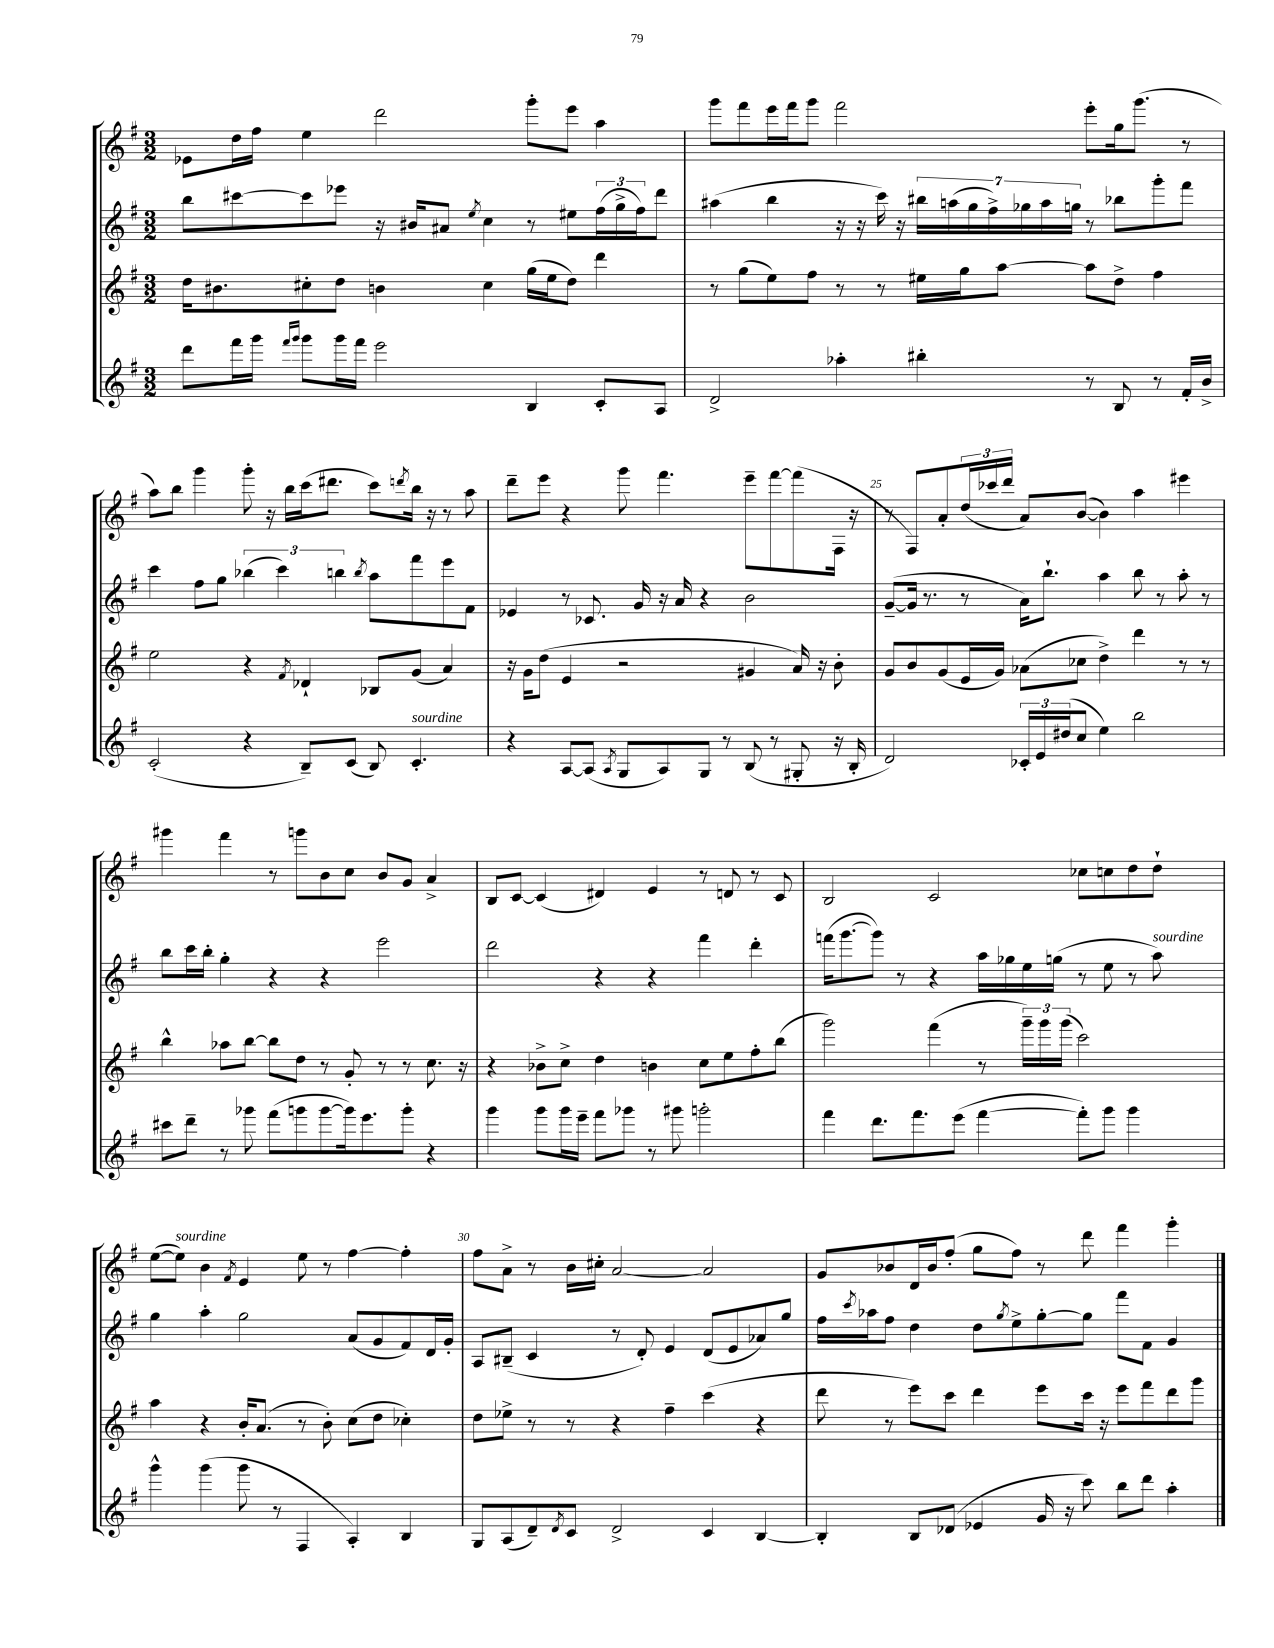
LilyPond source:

<<
\new StaffGroup <<
\new Staff = "s0" {
    \clef treble \key g \major \numericTimeSignature \time 3/2
    ees'8 d''16 fis''16 e''4 d'''2 g'''8-. e'''8 a''4 |
    g'''8 fis'''8 e'''16 fis'''16 g'''8 fis'''2 e'''8-. g''16 g'''8.( r8 |
    a''8) b''8 g'''4 g'''8-. r16 b''16 c'''16( dis'''8. c'''8) \acciaccatura { d'''8 } b''16 r16 r8 a''8 |
    d'''8-- e'''8 r4 g'''8 fis'''4. e'''8-- fis'''8~ fis'''8( fis16 r16 |
    r8 fis8) a'8-. \tuplet 3/2 { d''16( ces'''16 d'''16 } a'8) b'8~( b'4) a''4 eis'''4 |
    gis'''4 fis'''4 r8 g'''8 b'8 c''8 b'8 g'8 a'4-> |
    b8 c'8~ c'4( dis'4) e'4 r8 d'8 r8 c'8 |
    b2 c'2 ces''8 c''8 d''8 d''8-! |
    e''8~( e''8^\markup { \italic "sourdine" }) b'4 \acciaccatura { fis'8 } e'4 e''8 r8 fis''4~ fis''4-. |
    fis''8 a'8-> r8 b'16 cis''16-. a'2~ a'2 |
    g'8 bes'8 d'16 bes'16 fis''8-.( g''8 fis''8) r8 d'''8 fis'''4 g'''4-. \bar "|." |
}
\new Staff = "s1" {
    \clef treble \key g \major \numericTimeSignature \time 3/2
    b''8 cis'''8~ cis'''8 ees'''8 r16 bis'16 ais'8 \acciaccatura { e''8 } c''4 r8 eis''8 \tuplet 3/2 { fis''16( g''16-> fis''16) } d'''8 |
    ais''4( b''4 r16 r16 c'''16) r16 \tuplet 7/4 { bis''16 a''16( g''16 fis''16->) ges''16 a''16 g''16 } r8 bes''8 g'''8-. fis'''8 |
    c'''4 fis''8 g''8 \tuplet 3/2 { bes''4( c'''4) b''4 } \acciaccatura { b''8 } a''8 fis'''8 e'''8 fis'8 |
    ees'4 r8 ces'8. g'16 r16 a'16 r4 b'2 |
    g'8~--( g'16 r8. r8 a'16) b''8.-! a''4 b''8 r8 a''8-. r8 |
    b''8 c'''16 b''16-. g''4-. r4 r4 e'''2 |
    d'''2 r4 r4 fis'''4 d'''4-. |
    f'''16( g'''8.~ g'''8) r8 r4 a''16 ges''16 e''16 g''16( r8 e''8 r8 a''8^\markup { \italic "sourdine" }) |
    g''4 a''4-. g''2 a'8( g'8 fis'8) d'16 g'16-. |
    a8 bis8--( c'4 r8 d'8-.) e'4 d'8( e'8 aes'8) g''8 |
    fis''16 \acciaccatura { c'''8 } aes''16 fis''8 d''4 d''8 \acciaccatura { g''8 } e''8-> g''8~-. g''8 fis'''8 fis'8 g'4 \bar "|." |
}
\new Staff = "s2" {
    \clef treble \key g \major \numericTimeSignature \time 3/2
    d''16 bis'8. cis''8-. d''8 b'4 cis''4 g''16( e''16 d''8) d'''4 |
    r8 g''8( e''8) fis''8 r8 r8 eis''16 g''16 a''8~ a''8 d''8-> fis''4 |
    e''2 r4 \acciaccatura { fis'8 } des'4-! bes8 g'8( a'4) |
    r16 g'16 d''8( e'4 r2 gis'4 a'16) r16 b'8-. |
    g'8 b'8 g'8( e'16 g'16) aes'8( ces''8 d''4->) d'''4 r8 r8 |
    b''4-^ aes''8 b''8~ b''8 d''8 r8 g'8-. r8 r8 c''8. r16 |
    r4 bes'8-> c''8-> d''4 b'4 c''8 e''8 fis''8-. b''8( |
    g'''2) fis'''4( r8 \tuplet 3/2 { g'''16--) g'''16 g'''16( } c'''2) |
    a''4 r4 b'16-. a'8.( r8 b'8-.) c''8( d''8 ces''4-.) |
    d''8 ees''8-> r8 r8 r4 fis''4-- c'''4( r4 |
    d'''8 r8 e'''8) c'''8 d'''4 e'''8 c'''16 r16 e'''8 fis'''8 d'''8 g'''8 \bar "|." |
}
\new Staff = "s3" {
    \clef treble \key g \major \numericTimeSignature \time 3/2
    d'''8 fis'''16 g'''16 \grace { fis'''16 g'''16 } g'''8 g'''16 fis'''16 e'''2 b4 c'8-. a8 |
    d'2-> aes''4-. bis''4-. r8 b8 r8 fis'16-. b'16-> |
    c'2-.( r4 b8--) c'8( b8) c'4.-.^\markup { \italic "sourdine" } |
    r4 a8~ a8( \acciaccatura { a8 } g8 a8) g8 r8 b8( r8 gis8-. r16 b16-. |
    d'2) \tuplet 3/2 { ces'16-. e'16 dis''16( } c''8 e''4) b''2 |
    cis'''8 d'''8-- r8 ges'''8 fis'''8( g'''8 g'''8~ g'''16) e'''8. g'''8-. r4 |
    g'''4 g'''8 g'''16 e'''16-- fis'''8 ges'''8 r8 gis'''8 g'''2-. |
    fis'''4 d'''8. fis'''8. e'''8( fis'''4~ fis'''8-.) g'''8 g'''4 |
    g'''4-^ g'''4( g'''8 r8 fis4 a4-.) b4 |
    g8 a8( d'8--) \acciaccatura { d'8 } c'8 d'2-> c'4 b4~ |
    b4-. b8 des'8( ees'4 g'16 r16 c'''8) b''8 d'''8 a''4-. \bar "|." |
}
>>
>>
\layout { \context { \Score currentBarNumber = #21 \override BarNumber.break-visibility = ##(#f #t #t) barNumberVisibility = #(every-nth-bar-number-visible 5) } }
